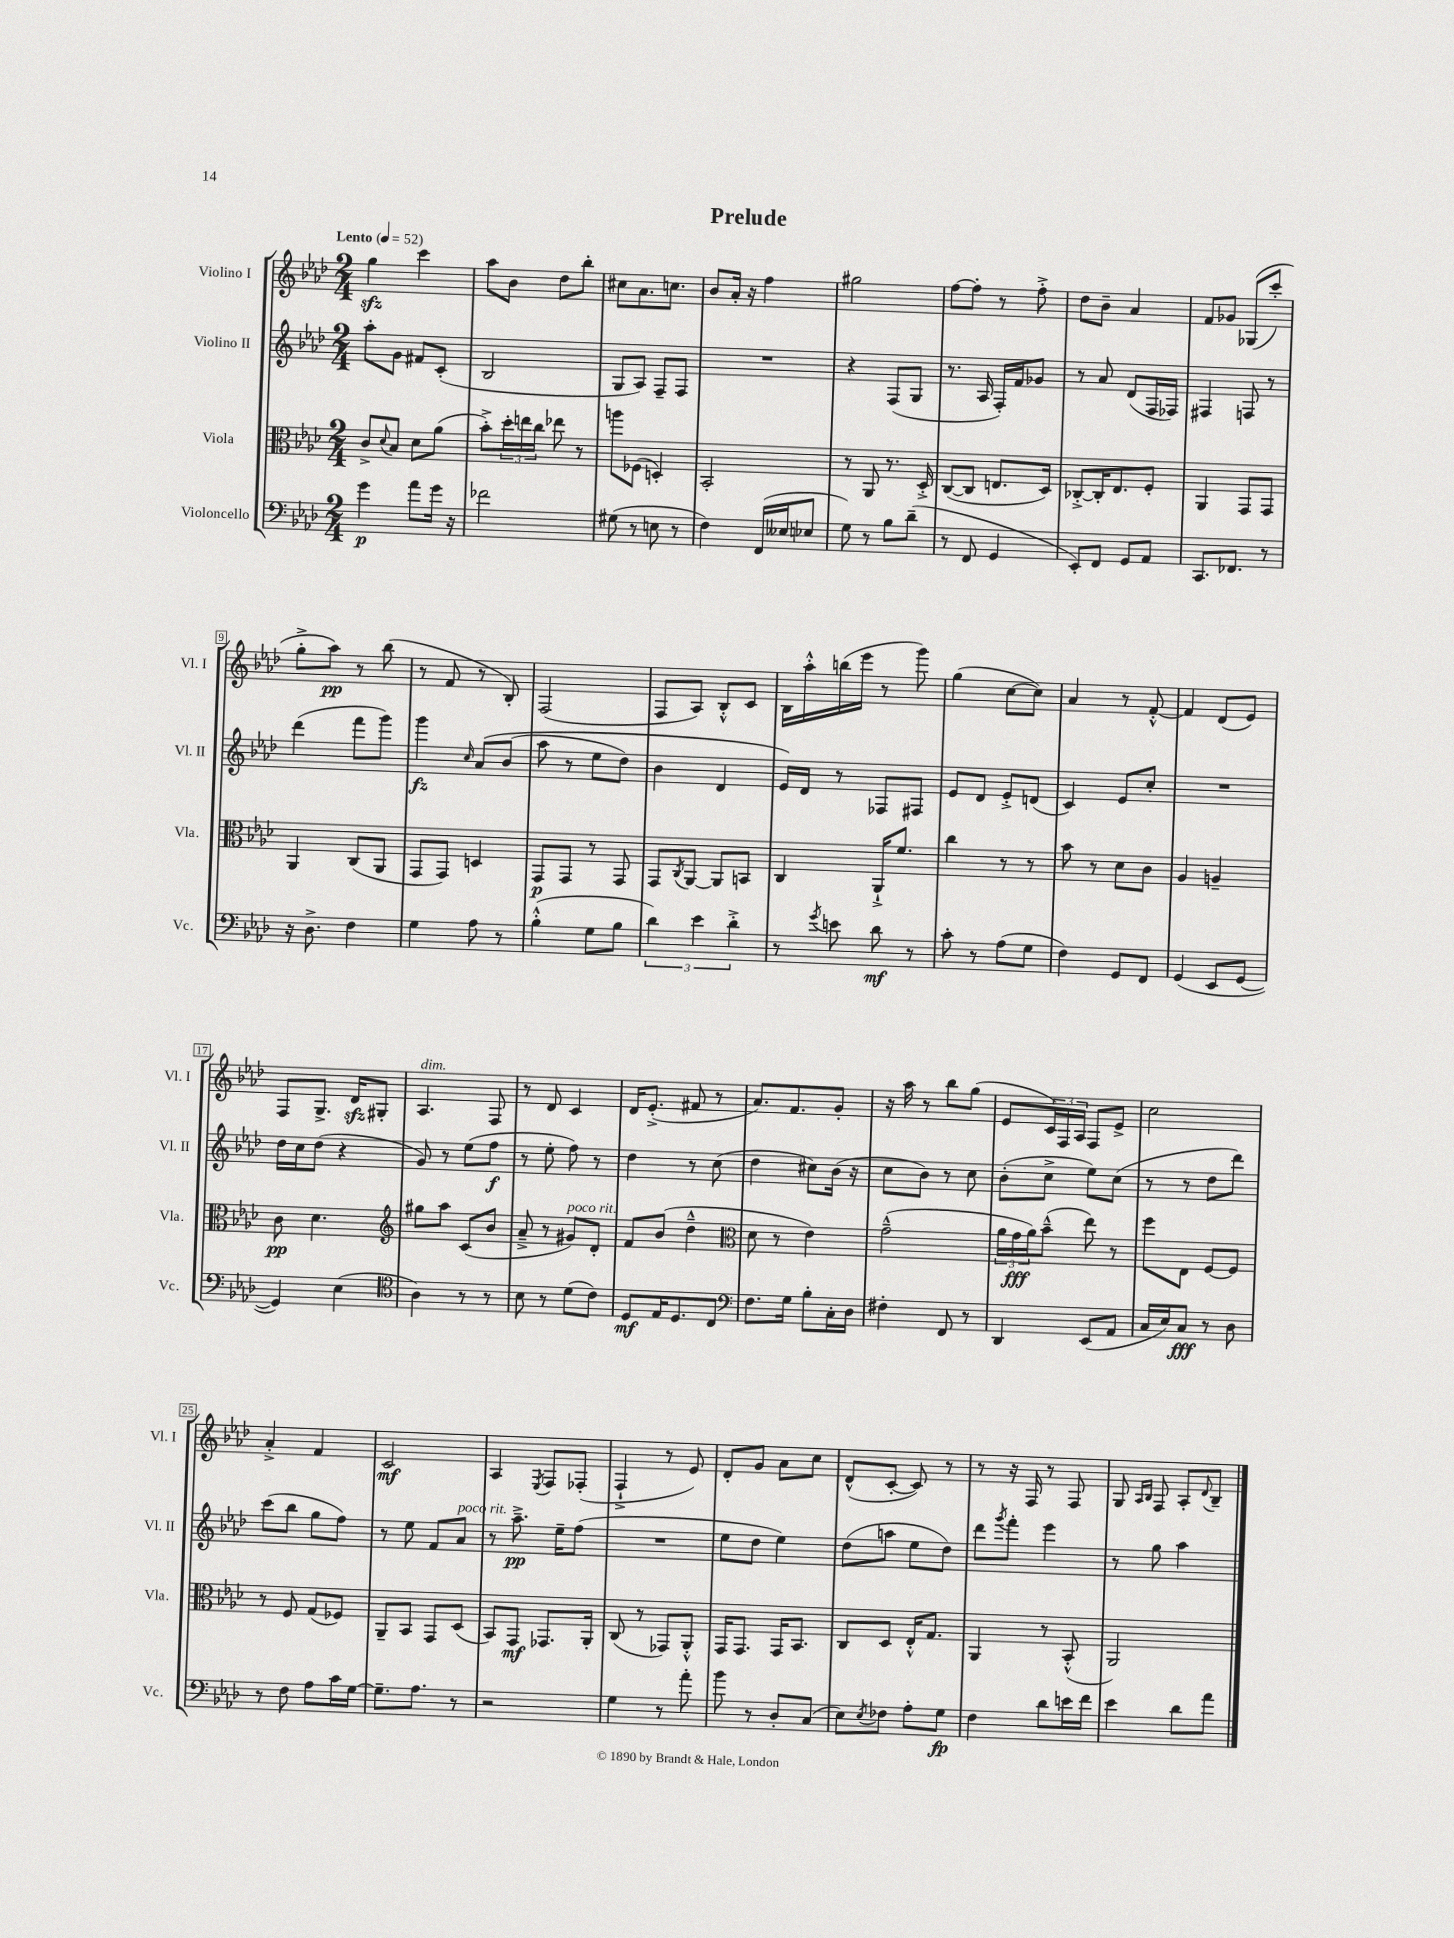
\header { title = "Prelude" }
<<
\new StaffGroup <<
\new Staff = "s0" \with { instrumentName = "Violino I" shortInstrumentName = "Vl. I" } {
    \clef treble \key aes \major \numericTimeSignature \time 2/4 \tempo "Lento" 4 = 52
    g''4\sfz c'''4 |
    aes''8 bes'8 des''8 bes''8-. |
    cis''8 aes'8. c''8. |
    bes'8 aes'16-. r16 f''4 |
    gis''2 |
    f''8~ f''8-. r8 f''8-.-> |
    des''8 bes'8-- aes'4 |
    f'8 ges'8 ges8(\( c'''8-.) |
    g''8-.-> aes''8\pp\) r8 bes''8( |
    r8 f'8 r8 bes8-.) |
    f2( |
    f8 aes8) bes8-.-^ c'8 |
    bes16 aes''16-.-^ b''16( ees'''16 r8 g'''8) |
    g''4( c''8~ c''8) |
    aes'4 r8 f'8~-.-^ |
    f'4 des'8( ees'8) |
    f8 g8.-> des'16\sfz gis8-. |
    aes4.^\markup { \italic "dim." } f8 |
    r8 des'8 c'4 |
    des'16 ees'8.-.->( fis'8 r8 |
    aes'8.) f'8. g'8-. |
    r16 aes''16 r8 bes''8 g''8( |
    ees'8 \tuplet 3/2 { c'16) f16 aes16 } f8 ees'8-> |
    c''2 |
    aes'4-.-> f'4 |
    c'2\mf |
    aes4 \acciaccatura { ees8 } f8 fes8-.( |
    f4-!-> r8 ees'8) |
    des'8-. g'8 aes'8 c''8 |
    des'8-^( c'8~-. c'8) r8 |
    r8 r16 f16 r8 f8 |
    g8 \grace { aes16 bes16 } f8 aes8-. \appoggiatura { des'8 } bes8-- \bar "|." |
}
\new Staff = "s1" \with { instrumentName = "Violino II" shortInstrumentName = "Vl. II" } {
    \clef treble \key aes \major \numericTimeSignature \time 2/4
    aes''8-. g'8 fis'8 c'8-.( |
    bes2 |
    g8 aes8) f8-- f8 |
    R2 |
    r4 f8( g8 |
    r8. aes16 f16-.) f'16 ges'8 |
    r8 aes'8 des'8( f16 fes16) |
    fis4 f8 r8 |
    des'''4( f'''8 g'''8) |
    g'''4\fz \grace { c''16 } aes'8\( bes'8( |
    aes''8 r8 ees''8 des''8) |
    bes'4 des'4 |
    ees'16\) des'16 r8 fes8 fis8 |
    ees'8 des'8 ees'8-.-> d'8( |
    c'4) ees'8 c''8-. |
    R2 |
    des''16 c''16 des''8( r4 |
    g'8) r8 ees''8( f''8\f |
    r8 ees''8-. f''8) r8 |
    des''4 r8 c''8( |
    des''4 cis''8) bes'16( r16 |
    c''8 bes'8) r8 c''8 |
    bes'8-.( c''8-> ees''8) c''8( |
    r8 r8 des''8 des'''8) |
    c'''8( bes''8 g''8 f''8) |
    r8 ees''8 f'8 aes'8^\markup { \italic "poco rit." } |
    r8 aes''8.--->\pp ees''16-- f''8( |
    R2 |
    ees''8 des''8 ees''4) |
    des''8( a''8 ees''8 des''8) |
    des'''8 \acciaccatura { g'''8 } f'''8-. ees'''4 |
    r8 g''8 aes''4 \bar "|." |
}
\new Staff = "s2" \with { instrumentName = "Viola" shortInstrumentName = "Vla." } {
    \clef alto \key aes \major \numericTimeSignature \time 2/4
    c'8-> \appoggiatura { des'8 } bes8 des'8 aes'8( |
    bes'8-.->) \tuplet 3/2 { des''16-. e''16 c''16 } ees''8 r8 |
    a''8 fes8( d4-.) |
    bes,2-. |
    r8 aes,8 r8. des16-.-> |
    c8~( c8 e8. des16) |
    ces8~-.-> ces16-. ees8. f8-. |
    aes,4 g,8 g,8 |
    aes,4 c8( aes,8 |
    g,8 g,8) d4 |
    g,8\p g,8 r8 g,8 |
    g,8 \acciaccatura { c8 } aes,8~ aes,8 b,8 |
    c4 aes,16-!-> f'8. |
    c''4 r8 r8 |
    bes'8 r8 des'8 c'8 |
    aes4 a4-- |
    c'8\pp des'4. |
    \clef treble gis''8 aes''8 c'8( bes'8 |
    aes'8---> r8 gis'8^\markup { \italic "poco rit." }) des'8-. |
    f'8 bes'8( des''4---^ |
    \clef alto des'8 r8 ees'4) |
    g'2---^( |
    \tuplet 3/2 { aes'16 g'16\fff aes'16) } bes'8---^( ees''8) r8 |
    f''8 ees8 f8~ f8 |
    r8 f8 g8( fes8) |
    aes,8-- bes,8 g,8 des8( |
    bes,8) g,8\mf ges,8. aes,16-. |
    c8( r8 ges,8) aes,8-.-^ |
    g,16 g,8. g,16 bes,8. |
    c8 des8 ees16-.-^ g8. |
    aes,4 r8 bes,8-.-^( |
    aes,2) \bar "|." |
}
\new Staff = "s3" \with { instrumentName = "Violoncello" shortInstrumentName = "Vc." } {
    \clef bass \key aes \major \numericTimeSignature \time 2/4
    g'4\p aes'8 g'16 r16 |
    fes'2 |
    gis8( r8 e8 r8 |
    f4) f,16( eeses16 ees8 |
    g8) r8 bes8 des'8--( |
    r8 f,8 g,4 |
    ees,8-.) f,8 g,8 aes,8 |
    c,8. fes,8. r8 |
    r16 des8.-> f4 |
    g4 aes8 r8 |
    bes4-.-^( g8 bes8 |
    \tuplet 3/2 { des'4) ees'4 des'4-.-> } |
    r8 \acciaccatura { g'8 } e'8 des'8\mf r8 |
    c'8-. r8 aes8( g8 |
    f4) g,8 f,8 |
    g,4( ees,8 g,8~ |
    g,4) ees4( |
    \clef tenor aes4) r8 r8 |
    bes8 r8 des'8( c'8) |
    des8\mf ees16 des8. c8 |
    \clef bass f8. g16 bes8-. c16-. des16 |
    fis4-. f,8 r8 |
    des,4 ees,8( aes,8 |
    c16 ees16) c8\fff r8 des8 |
    r8 f8 aes8 c'16 g16~ |
    g8.-- aes8. r8 |
    r2 |
    g4 r8 aes'8-. |
    bes'8 r8 des8-. c8( |
    ees8) \acciaccatura { ees8 } fes8 aes8-. g8\fp |
    f4 des'8 e'16 f'16 |
    ees'4 des'8 aes'8 \bar "|." |
}
>>
>>
\layout { \context { \Score \override BarNumber.stencil = #(make-stencil-boxer 0.1 0.3 ly:text-interface::print) } }
